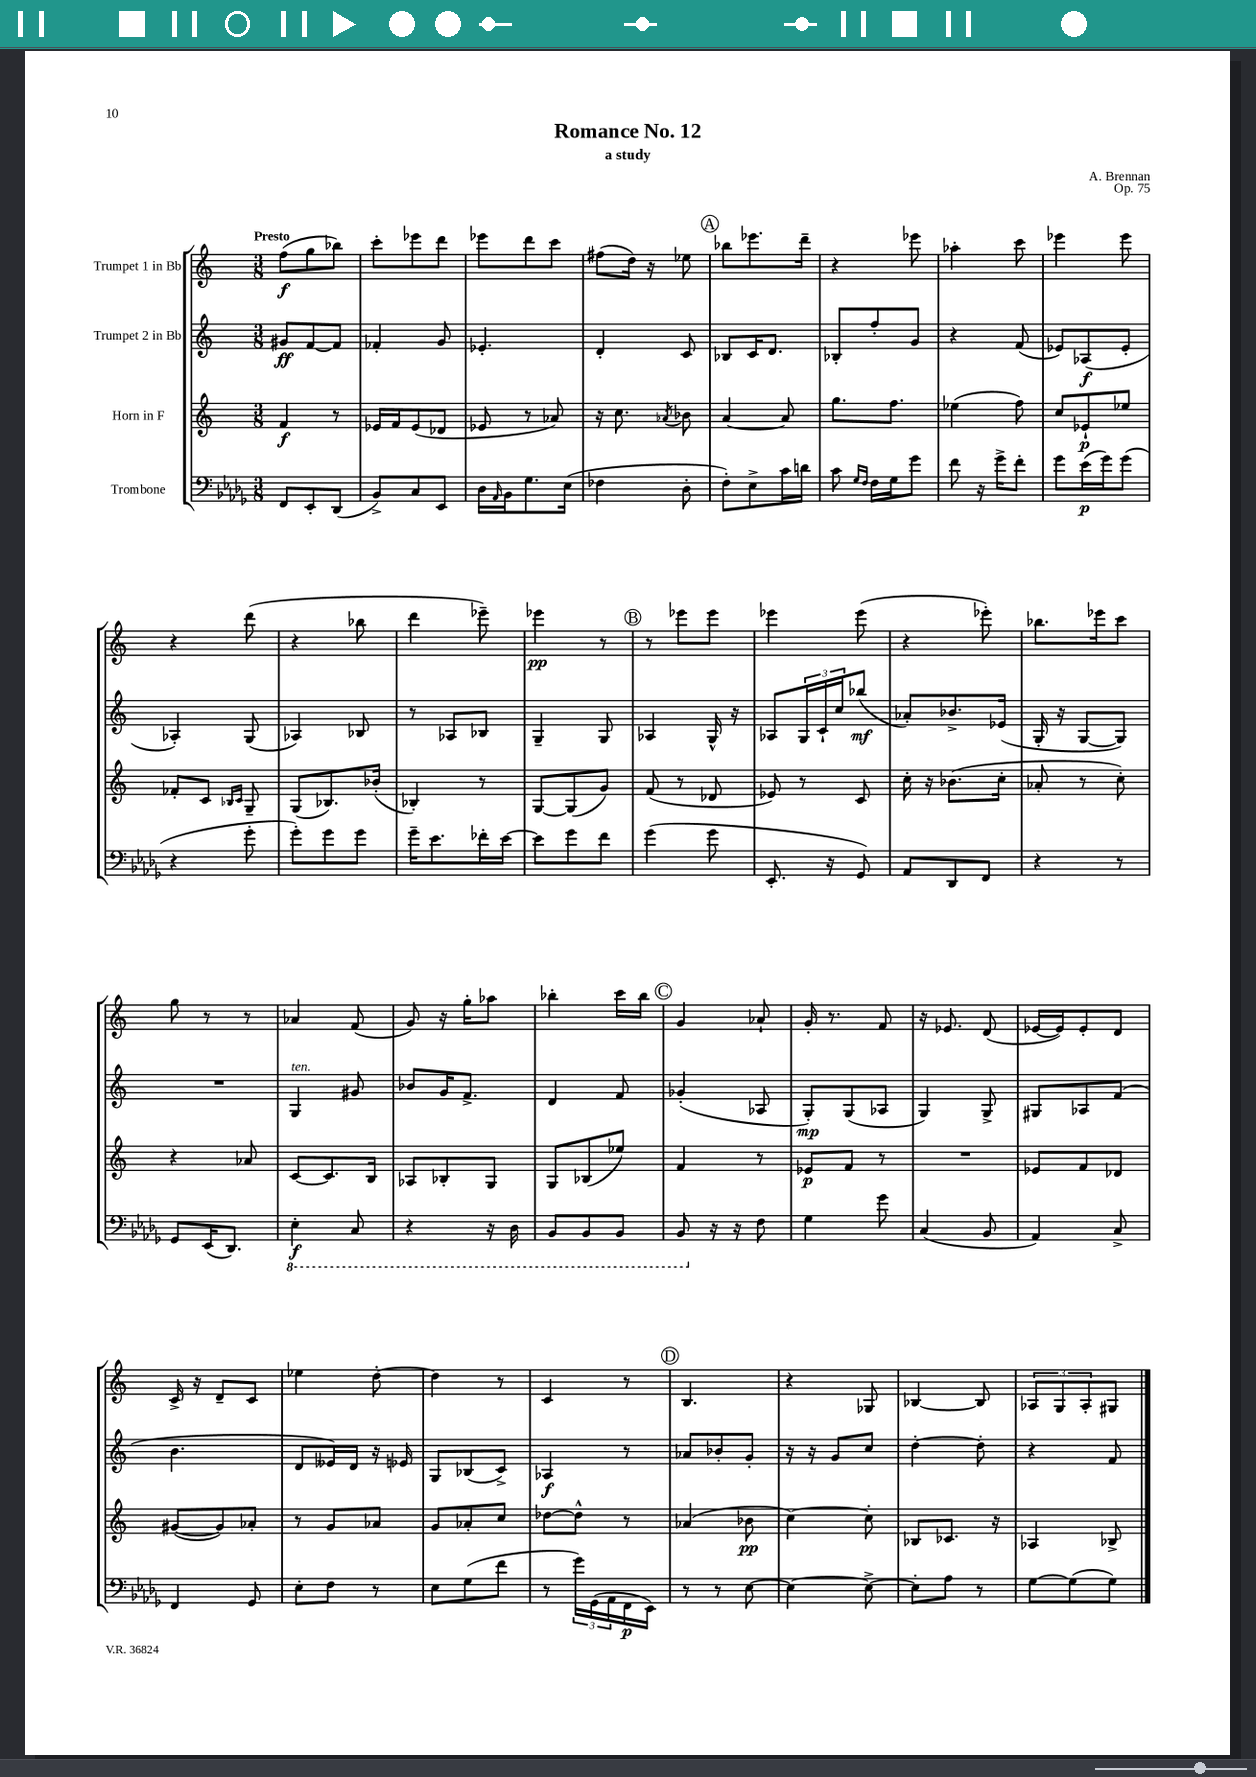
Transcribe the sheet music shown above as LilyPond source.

\header { title = "Romance No. 12" composer = "A. Brennan" subtitle = "a study" opus = "Op. 75" }
<<
\new StaffGroup <<
\new Staff = "s0" \with { instrumentName = "Trumpet 1 in Bb" } {
    \clef treble \key c \major \numericTimeSignature \time 3/8 \tempo "Presto"
    f''8\f( g''8 bes''8) |
    c'''8-. ees'''8 d'''8 |
    ees'''8 d'''8 c'''8 |
    fis''8( d''16) r16 ees''8 |
    \mark \markup { \circle "A" } bes''8 ees'''8. d'''16-- |
    r4 ees'''8 |
    aes''4-. c'''8 |
    ees'''4 ees'''8 |
    r4 d'''8( |
    r4 bes''8 |
    d'''4 ees'''8--) |
    ees'''4\pp r8 |
    \mark \markup { \circle "B" } r8 ees'''8 ees'''8 |
    ees'''4 ees'''8( |
    r4 ees'''8-.) |
    bes''8. ees'''16 c'''8 |
    g''8 r8 r8 |
    aes'4 f'8( |
    g'8) r16 g''16-. aes''8 |
    bes''4-. c'''16 bes''16 |
    \mark \markup { \circle "C" } g'4 aes'8-! |
    g'16-. r8. f'8 |
    r16 ees'8. d'8( |
    ees'16~ ees'16) ees'8-. d'8 |
    c'16-> r16 d'8-- c'8 |
    ees''4 d''8~-. |
    d''4 r8 |
    c'4 r8 |
    \mark \markup { \circle "D" } b4. |
    r4 ges8 |
    bes4~ bes8 |
    \tuplet 3/2 { aes8 g8 aes8-. } gis8 \bar "|." |
}
\new Staff = "s1" \with { instrumentName = "Trumpet 2 in Bb" } {
    \clef treble \key c \major \numericTimeSignature \time 3/8
    gis'8\ff f'8~ f'8 |
    fes'4-. g'8 |
    ees'4.-. |
    d'4-. c'8 |
    \mark \markup { \circle "A" } bes8 c'16 d'8. |
    bes8-. f''8-. g'8 |
    r4 f'8( |
    ees'8) aes8\f( ees'8-. |
    aes4-.) g8( |
    aes4) bes8 |
    r8 aes8 bes8 |
    g4-- g8 |
    \mark \markup { \circle "B" } aes4 g16-^ r16 |
    aes8 \tuplet 3/2 { g16 c'16-! c''16 } bes''8\mf( |
    aes'8-.) bes'8.-> ees'16( |
    g16-. r16 g8~ g8) |
    R4. |
    g4^\markup { \italic "ten." } gis'8 |
    bes'8 g'16 f'8.-> |
    d'4 f'8 |
    \mark \markup { \circle "C" } ges'4-.( aes8 |
    g8-.\mp) g8( aes8 |
    g4) g8-> |
    gis8 aes8 f'8( |
    b'4. |
    d'8 eeses'16) d'16 r16 ees'16 |
    g8 bes8( c'8->) |
    aes4\f r8 |
    \mark \markup { \circle "D" } aes'8 bes'8-. g'8-. |
    r16 r16 g'8 c''8 |
    d''4~-. d''8-. |
    r4 f'8 \bar "|." |
}
\new Staff = "s2" \with { instrumentName = "Horn in F" } {
    \clef treble \key c \major \numericTimeSignature \time 3/8
    f'4\f r8 |
    ees'16 f'16 ees'8( des'8 |
    ees'8 r8 aes'8) |
    r16 c''8. \acciaccatura { aes'8 } bes'8 |
    \mark \markup { \circle "A" } a'4~ a'8 |
    g''8. f''8. |
    ees''4( f''8) |
    c''8 ees'8-!\p ees''8 |
    fes'8-. c'8 \grace { bes16 c'16 } g8-- |
    g8( bes8.) bes'16-.( |
    bes4-.) r8 |
    g8~ g8( g'8) |
    \mark \markup { \circle "B" } f'8( r8 des'8 |
    ees'8) r8 c'8 |
    c''16-. r16 bes'8.( c''16-. |
    aes'8-. r8 c''8-.) |
    r4 aes'8 |
    c'8~ c'8. b16 |
    aes8 bes8-. g8 |
    g8 bes8( ees''8) |
    \mark \markup { \circle "C" } f'4 r8 |
    ees'8\p f'8 r8 |
    R4. |
    ees'8 f'8 des'8 |
    gis'8~( gis'8) aes'8-. |
    r8 g'8 aes'8 |
    g'8 aes'8-. c''8 |
    des''8~ des''8-^ r8 |
    \mark \markup { \circle "D" } aes'4( bes'8\pp |
    c''4~) c''8-. |
    bes8 ces'8. r16 |
    aes4 bes8-> \bar "|." |
}
\new Staff = "s3" \with { instrumentName = "Trombone" } {
    \clef bass \key des \major \numericTimeSignature \time 3/8
    f,8 ees,8-. des,8( |
    bes,8->) c8 ees,8 |
    des16 \grace { aes,16 } bes,16 ges8. ees16( |
    fes4 des8-. |
    \mark \markup { \circle "A" } f8-.) ees8-> c'16 d'16 |
    c'8 \grace { ges16 f16 } f16 ges16 ges'8 |
    f'8 r16 ges'16-> f'8-. |
    ges'8 ees'16\p( ges'16) ges'8( |
    r4 ges'8-. |
    ges'8-.) ges'8 ges'8 |
    ges'16-- ees'8. fes'16-. ees'16~ |
    ees'8 ges'8 f'8 |
    \mark \markup { \circle "B" } ges'4( ges'8 |
    ees,8.-. r16 ges,8) |
    aes,8 des,8 f,8 |
    r4 r8 |
    ges,8 ees,16( des,8.) |
    \ottava #-1 ees,4-.\f c,8 |
    r4 r16 des,16 |
    bes,,8 bes,,8 bes,,8 |
    \mark \markup { \circle "C" } bes,,8 \ottava #0 r16 r16 f8 |
    ges4 ges'8 |
    c4( bes,8 |
    aes,4) c8-> |
    f,4 ges,8 |
    ees8-. f8 r8 |
    ees8 ges8( f'8 |
    r8 \tuplet 3/2 { ges'16) ges,16( aes,16 } f,16\p ees,16) |
    \mark \markup { \circle "D" } r8 r8 ees8~ |
    ees4~ ees8~-> |
    ees8-. aes8 r8 |
    ges8~ ges8( ges8) \bar "|." |
}
>>
>>
\layout { \context { \Score \remove "Bar_number_engraver" } }
